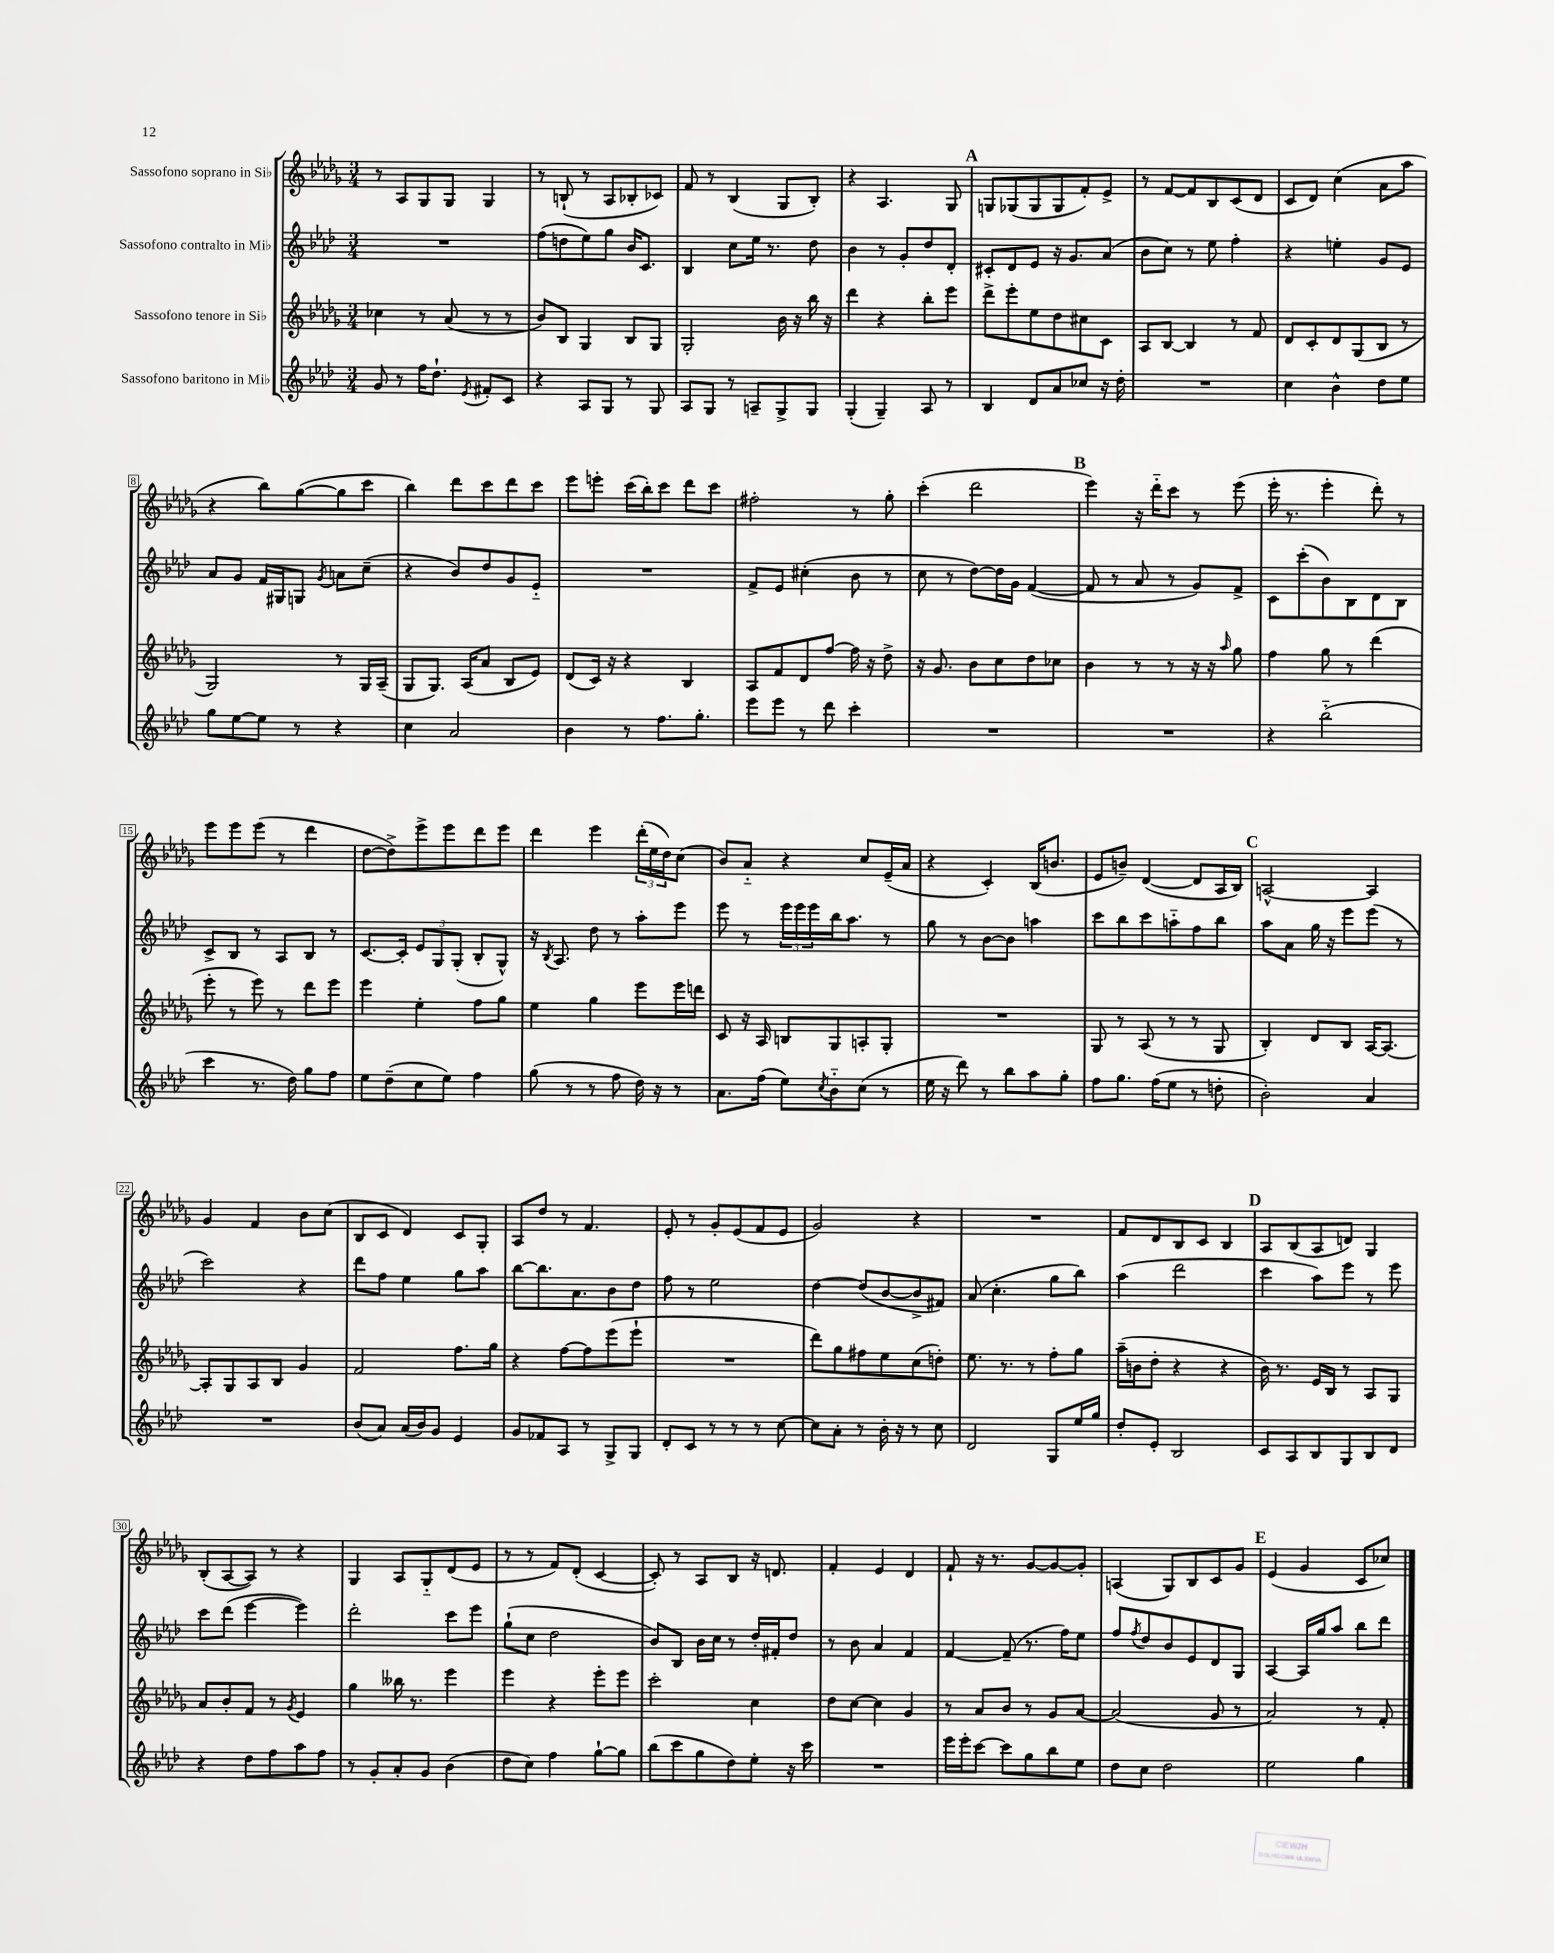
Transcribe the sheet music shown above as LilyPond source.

<<
\new StaffGroup <<
\new Staff = "s0" \with { instrumentName = "Sassofono soprano in Sib" } {
    \clef treble \key des \major \numericTimeSignature \time 3/4
    r8 aes8 ges8 ges8 ges4 |
    r8 b8-!( r8 aes8 bes8-. ces'8) |
    f'8 r8 bes4( ges8 bes8-.) |
    r4 aes4. ges8 |
    \mark \markup { \bold "A" } g8 ges8( ges8 ges8 f'8-.) ees'8-> |
    r8 f'8~ f'8 bes8 c'8( des'8 |
    c'8 des'8) c''4( aes'8 aes''8 |
    r4 bes''8) ges''8~( ges''8 c'''8 |
    bes''4) des'''8 c'''8 des'''8 c'''8 |
    ees'''8 e'''8-. c'''16( bes''16-.) c'''8 des'''8 c'''8 |
    fis''2-. r8 ges''8-. |
    c'''4-.( des'''2 |
    \mark \markup { \bold "B" } ees'''4) r16 des'''16-_ c'''8 r8 ees'''8( |
    ees'''16-. r8. ees'''4-. des'''8-.) r8 |
    ees'''8 ees'''8 ees'''8( r8 des'''4 |
    des''8~ des''8->) ees'''8-> ees'''8 des'''8 ees'''8 |
    des'''4 ees'''4 \tuplet 3/2 { des'''16-.( ees''16 des''16) } c''8( |
    bes'8) aes'8-_ r4 c''8 ees'16--( aes'16 |
    r4 c'4-.) bes16( b'8. |
    ees'8 b'8--) des'4~( des'8 aes16 bes16) |
    \mark \markup { \bold "C" } a2~-^ a4 |
    ges'4 f'4 bes'8 c''8( |
    bes8 c'8 des'4) c'8 ges8-. |
    aes8 des''8 r8 f'4. |
    ees'8-. r8 ges'8-. ees'8( f'8 ees'8 |
    ges'2) r4 |
    R2. |
    f'8 des'8 bes8 c'8 bes4 |
    \mark \markup { \bold "D" } aes8 bes8( aes8 d'8) ges4 |
    bes8-.( aes8~ aes8) r8 r4 |
    ges4 aes8 ges8-_ des'8( ees'8 |
    r8 r8 f'8) des'8-.( c'4~ |
    c'8-.) r8 aes8 bes8 r16 d'8. |
    f'4-. ees'4 des'4 |
    f'8-! r16 r8. ges'8~ ges'8~ ges'8-. |
    a4( ges8) bes8 c'8 ges'8 |
    \mark \markup { \bold "E" } ees'4( ges'4 c'8 ces''8) \bar "|." |
}
\new Staff = "s1" \with { instrumentName = "Sassofono contralto in Mib" } {
    \clef treble \key aes \major \numericTimeSignature \time 3/4
    R2. |
    f''8( d''8 ees''8) g''8 bes'16 c'8. |
    bes4 c''8 ees''16 r8. des''8 |
    bes'4 r8 g'8-. des''8 des'8-. |
    \mark \markup { \bold "A" } cis'8-. des'8 ees'8 r16 g'8. aes'8( |
    bes'8 c''8) r8 ees''8 f''4-. |
    r4 e''4-. g'8 ees'8 |
    aes'8 g'8 f'16 gis16 g8 \acciaccatura { g'8 } a'8 c''8--( |
    r4 bes'8) des''8 g'8 ees'8-_ |
    R2. |
    f'8-> ees'8 cis''4-.( bes'8 r8 |
    c''8 r8 des''8~) des''16 g'16 f'4~( |
    \mark \markup { \bold "B" } f'8 r8 aes'8 r8 g'8) f'8-> |
    c'8 c'''8-.( bes'8) bes8 des'8 bes8 |
    c'8-> bes8 r8 aes8 bes8 r8 |
    c'8.~ c'16-. \tuplet 3/2 { ees'8 g8 g8-.( } bes8-. g8-^) |
    r16 \acciaccatura { bes8 } aes8. des''8 r8 aes''8-. ees'''8 |
    ees'''8 r8 \tuplet 3/2 { ees'''16 ees'''16 ees'''16 } bes''16 aes''8. r8 |
    g''8 r8 bes'8~ bes'8 a''4 |
    c'''8 bes''8 c'''8 a''8-_ f''8 bes''8 |
    \mark \markup { \bold "C" } aes''8 aes'8 g''16 r16 ees'''8 ees'''8( r8 |
    c'''2) r4 |
    des'''8 f''8 ees''4 g''8 aes''8 |
    bes''8~ bes''8. aes'8. bes'8 des''8 |
    f''8 r8 ees''2 |
    des''4~ des''8( bes'8~ bes'8-> fis'8) |
    aes'8( c''4.-. g''8 bes''8) |
    aes''4( des'''2 |
    \mark \markup { \bold "D" } c'''4 aes''8) ees'''8 r8 ees'''8 |
    c'''8 des'''8( ees'''4~ ees'''4) |
    des'''2-. c'''8 ees'''8 |
    g''8-!( c''8 des''2 |
    bes'8) bes8 bes'16 c''16 r8 des''16-. fis'16-. des''8 |
    r8 bes'8 aes'4 f'4 |
    f'4~ f'8--( r8. f''16) ees''8 |
    f''8 \acciaccatura { f''8 } des''8 bes'8 ees'8 des'8 g8 |
    \mark \markup { \bold "E" } aes4~ aes16 g''16 aes''8 bes''8 des'''8 \bar "|." |
}
\new Staff = "s2" \with { instrumentName = "Sassofono tenore in Sib" } {
    \clef treble \key des \major \numericTimeSignature \time 3/4
    ces''4 r8 aes'8( r8 r8 |
    bes'8) bes8 ges4 bes8 ges8 |
    ges2-. bes'16 r16 bes''16 r16 |
    des'''4 r4 bes''8-. ees'''8 |
    \mark \markup { \bold "A" } des'''8-> ees'''8-. ees''8 des''8 cis''8 c'8 |
    aes8 bes8~ bes4 r8 f'8 |
    des'8 c'8-. des'8 ges8( bes8 r8 |
    ges2) r8 ges16 aes16--( |
    ges8 ges8.) aes16( aes'8 bes8 ees'8) |
    des'8( c'16) r16 r4 bes4 |
    aes8 f'8 des'8 f''8~ f''16 r16 des''8-> |
    r16 ges'8. bes'8 c''8 des''8 ces''8 |
    \mark \markup { \bold "B" } bes'4 r8 r8 r16 r16 \grace { aes''16 } ges''8 |
    f''4 ges''8 r8 des'''4( |
    ees'''8-. r8 ees'''8) r8 des'''8 ees'''8 |
    ees'''4 ees''4-. f''8 ges''8 |
    ees''4 ges''4 ees'''8 ees'''16 d'''16 |
    c'8 r16 aes16 b8 ges8 a8-. ges8-. |
    R2. |
    ges8 r8 aes8( r8 r8 ges8 |
    \mark \markup { \bold "C" } bes4-.) des'8 bes8 aes16~ aes8.~ |
    aes8-. ges8 aes8 bes8 ges'4 |
    f'2 f''8. ges''16 |
    r4 f''8~ f''8 ees'''8( ees'''8-! |
    R2. |
    des'''8) ges''8 fis''8 ees''8 c''8( d''8-.) |
    ees''8. r8. r8 f''8-. ges''8 |
    aes''16--( b'16 des''8-. r4 r4 |
    \mark \markup { \bold "D" } bes'16) r8. ees'16 bes16 r8 aes8 ges8 |
    aes'8 bes'8-. f'8 r8 \acciaccatura { ges'8 } ees'4 |
    ges''4 beses''16 r8. ees'''4 |
    ees'''4 r4 ees'''8-. ees'''8 |
    c'''2-. c''4 |
    des''8 c''8~ c''4 ges'4 |
    r8 aes'8 bes'8 r8 ges'8 aes'8~ |
    aes'2( ges'8 r8 |
    \mark \markup { \bold "E" } aes'2) r8 f'8-. \bar "|." |
}
\new Staff = "s3" \with { instrumentName = "Sassofono baritono in Mib" } {
    \clef treble \key aes \major \numericTimeSignature \time 3/4
    g'8 r8 f''16 des''8.-! \acciaccatura { ees'8 } fis'8-. c'8 |
    r4 aes8 g8 r8 g8 |
    aes8 g8 r8 a8-- g8-> g8 |
    g4-.( g4--) aes8 r8 |
    \mark \markup { \bold "A" } bes4 des'8 aes'8 ces''8 r16 des''16-. |
    R2. |
    c''4 bes'4-^ des''8 ees''8 |
    g''8 ees''8~ ees''8 r8 r4 |
    c''4 aes'2 |
    bes'4 r8 f''8. g''8.-. |
    ees'''8 ees'''8 r8 des'''8 c'''4-. |
    R2. |
    \mark \markup { \bold "B" } R2. |
    r4 bes''2-_( |
    c'''4 r8. des''16) g''8 f''8 |
    ees''8 des''8--( c''8 ees''8) f''4 |
    g''8( r8 r8 f''8 des''16) r16 r8 |
    aes'8. f''16( ees''8) \acciaccatura { c''8 } bes'8-_ c''8( r8 |
    ees''16 r16 des'''8) r8 bes''8 aes''8 g''8-. |
    f''8 g''8. f''16( ees''8 r8 d''8-. |
    \mark \markup { \bold "C" } bes'2-.) aes'4 |
    R2. |
    bes'8( aes'8) aes'16( bes'16) g'8 ees'4 |
    g'8 fes'8 aes8 r8 g8-> g8 |
    des'8-. c'8 r8 r8 r8 c''8~ |
    c''8 aes'8-. r8 bes'16-. r16 r8 c''8 |
    des'2 g8 ees''16 g''16 |
    des''8-. ees'8-. bes2 |
    \mark \markup { \bold "D" } c'8 aes8 bes8 g8 bes8 des'8 |
    r4 des''8 f''8 aes''8 f''8 |
    r8 g'8-. aes'8-. g'8 bes'4( |
    des''8 c''8) f''4 g''8~-! g''8 |
    bes''8( c'''8 g''8 des''8) ees''8-. r16 c'''16 |
    R2. |
    ees'''16 ees'''16-. c'''8~ c'''8 g''8 bes''8 ees''8 |
    des''8 c''8 des''2 |
    \mark \markup { \bold "E" } ees''2 g''4 \bar "|." |
}
>>
>>
\layout { \context { \Score \override BarNumber.stencil = #(make-stencil-boxer 0.1 0.3 ly:text-interface::print) } }
